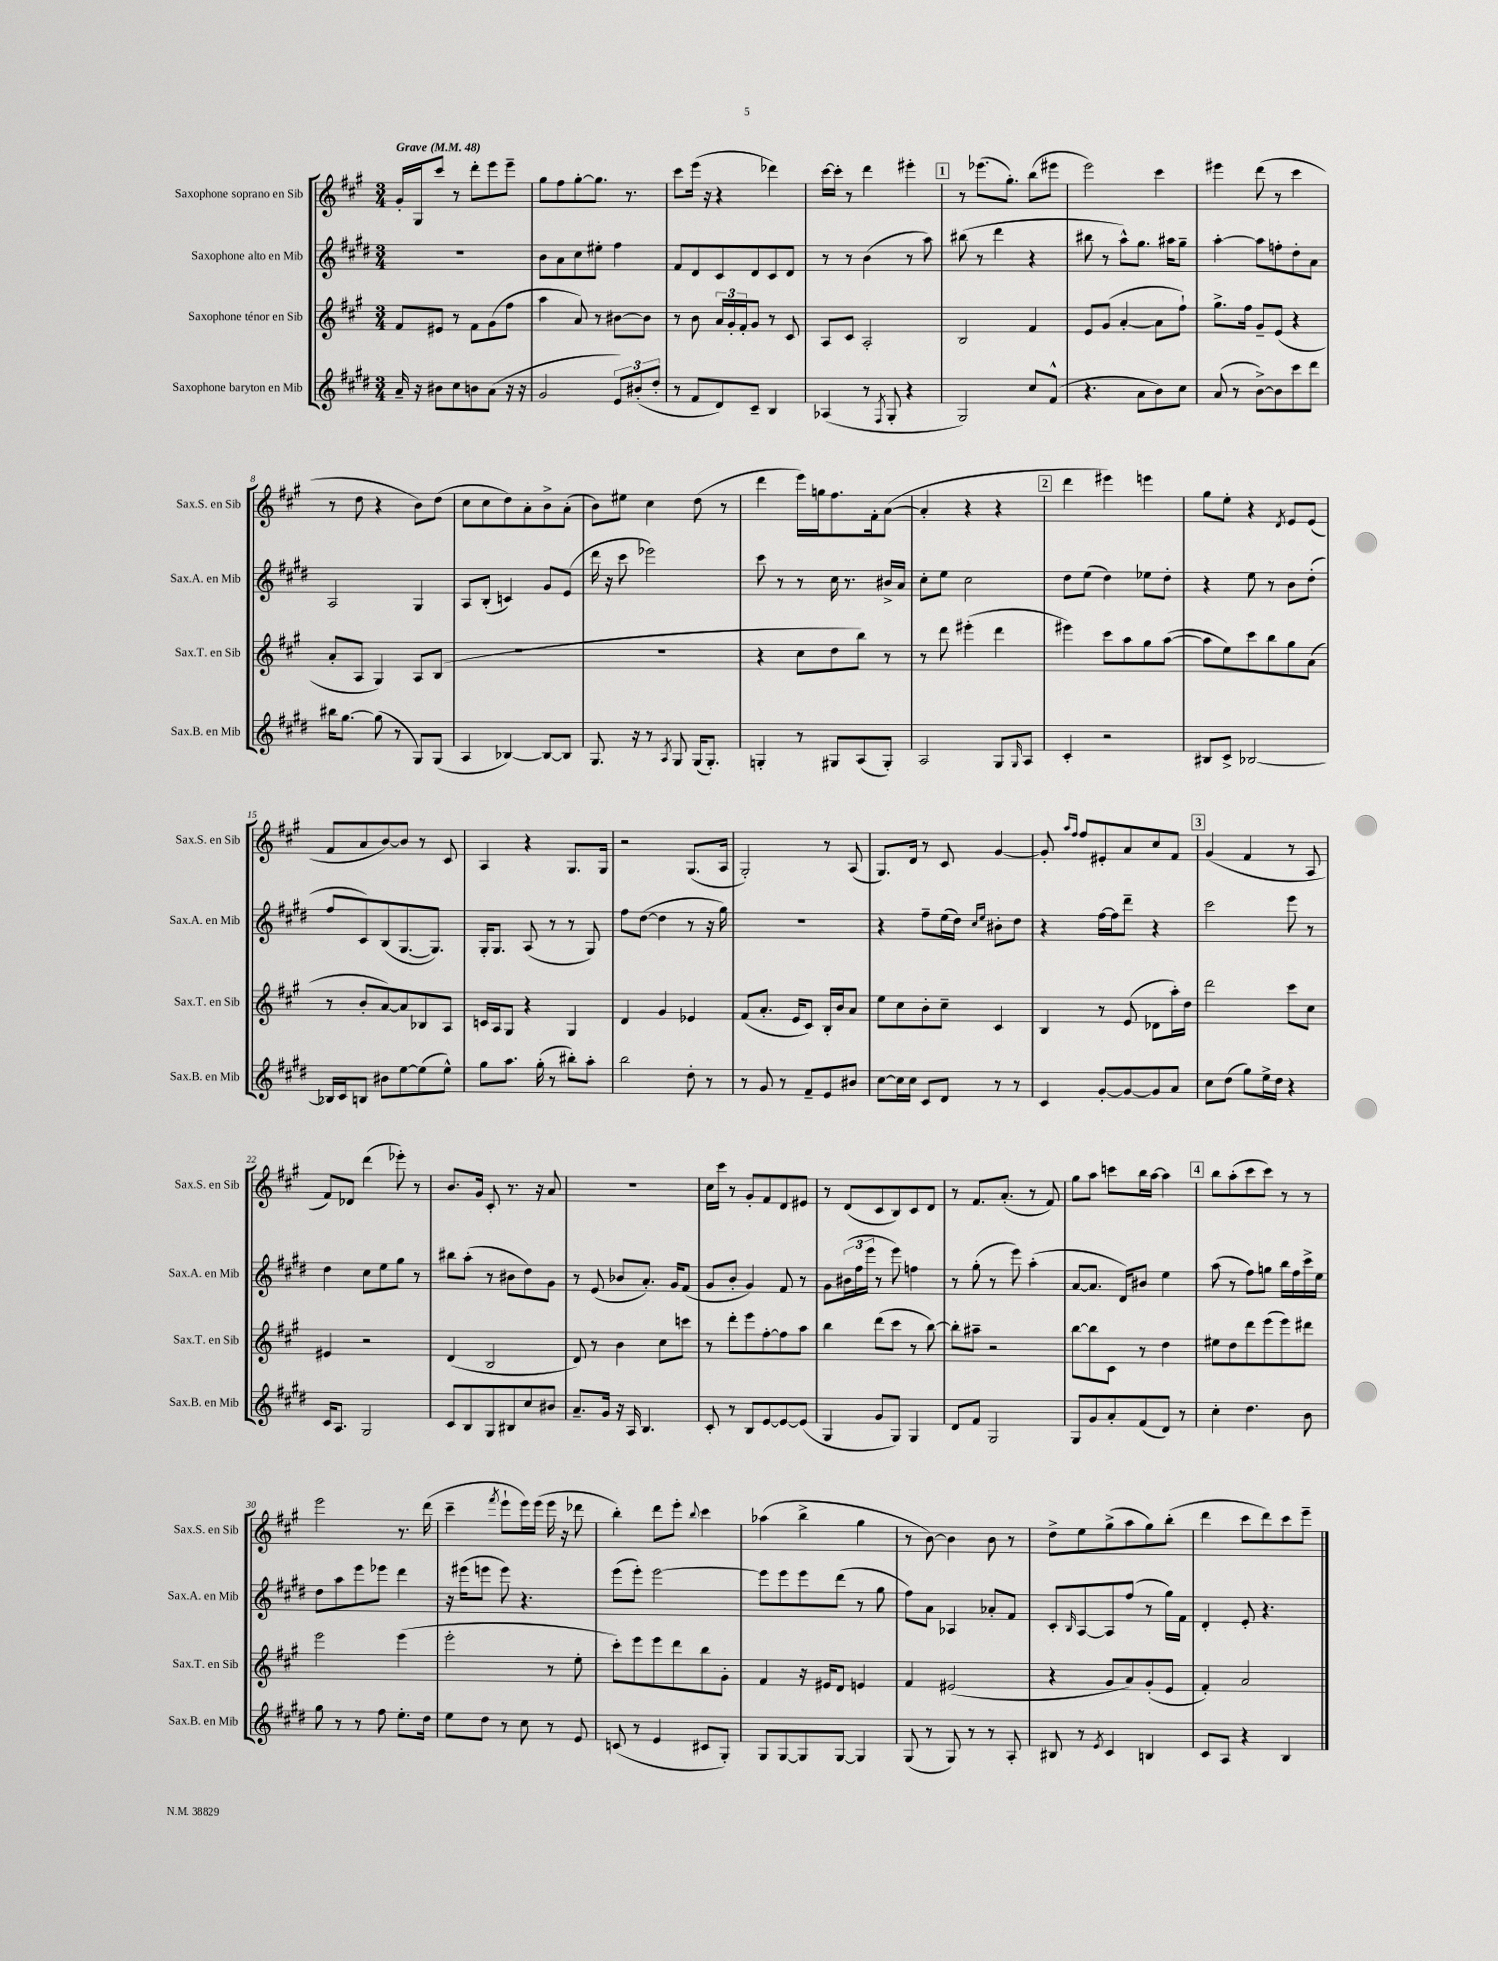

**kern	**kern	**kern	**kern
*part4	*part3	*part2	*part1
*staff4	*staff3	*staff2	*staff1
*I"Saxophone baryton en Mib	*I"Saxophone ténor en Sib	*I"Saxophone alto en Mib	*I"Saxophone soprano en Sib
*I'Sax.B. en Mib	*I'Sax.T. en Sib	*I'Sax.A. en Mib	*I'Sax.S. en Sib
*clefG2	*clefG2	*clefG2	*clefG2
*k[f#c#g#d#]	*k[f#c#g#]	*k[f#c#g#d#]	*k[f#c#g#]
*M3/4	*M3/4	*M3/4	*M3/4
*MM48	*MM48	*MM48	*MM48
=1	=1	=1	=1
!	!	!	!LO:TX:a:B:t=Grave
16a~/	8f#/L	2.r	16g#'/LL
16r	.	.	16G#/J
8b#X\L	8e#X/J	.	8ccc#/J
8cc#\	8r	.	8r
8bn\	8f#\L	.	8ddd'\L
(8a\J	(8g#\	.	8eee\
16r	8ff#\J	.	8eee~\J
16r	.	.	.
=2	=2	=2	=2
2g#/	4aa\	8b\L	8gg#\L
.	.	8a\	8ff#\
.	8a/)	8cc#\	[8gg#'\
.	8r	8ee#X'\J	8.gg#\J]
12e/L)	[8b#X\L	4ff#\	.
.	.	.	8.r
(12b#X'/	.	.	.
.	8b#\J]	.	.
12dd#'/J	.	.	.
=3	=3	=3	=3
8r	8r	8f#/L	8ccc#\L
8f#/L	8b\	8d#/	(16eee\Jk
.	.	.	16r
8d#/)	24a/LL	8c#/	4r
.	24g#'/	.	.
.	24f#'/J	.	.
8c#~/J	8g#/J	8d#/	.
4B/	8r	8c#/	4ddd-X\)
.	8c#/	8d#/J	.
=4	=4	=4	=4
(4A-X/	8A/L	8r	[16ccc#\LL
.	.	.	16ccc#'\JJ]
.	8c#/J	8r	8r
8r	2A'/	(4b\	4ddd\
8qF#/	.	.	.
8G#'/	.	.	.
4r	.	8r	4eee#X'\
.	.	8aa\)	.
!!LO:REH:place=s1:t=1
=5	=5	=5	=5
2G#/)	2B/	(8bb#X\	8r
.	.	8r	(8.eee-X\L
.	.	4ddd#\	.
.	.	.	8.gg#'\J)
8cc#/L	4f#/	4r	(8bb\L
(8f#^^/J	.	.	8eee#X\J
=6	=6	=6	=6
4.r	8e/L	8bb#X\	2eee\)
.	(8g#/J	8r	.
.	[4a'/	8aa^^\L)	.
8a\L	.	8.gg#\J	.
8b\)	8a\L]	.	4ccc#\
.	.	16aa#X\KL	.
8cc#\J	8ff#`\J)	8gg#~\J	.
=7	=7	=7	=7
(8a/	8.gg#^\L	[4aa'\	4eee#X\
8r	.	.	.
.	16ff#\Jk	.	.
[8b^\L)	8g#~/L	8aa\L]	(8ddd\
8b\]	(8e/J	8ffn'\	8r
8ccc#\	4r	8dd#'\	4ccc#\
8ddd#\J	.	8a\J	.
!!LO:LB:g=z
=8	=8	=8	=8
16bb#X\KL	8a'/L	2A/	8r
[8.gg#\J	.	.	.
.	8A/J	.	8dd\
(8gg#\]	4G#/)	.	4r
8r	.	.	.
8G#/L)	8A/L	4G#/	8b\L)
(8G#/J	(8B/J	.	(8dd\J
=9	=9	=9	=9
4A/	2.r	8A/L	8cc#\L
.	.	(8B'/J	8cc#\
[4B-X/)	.	4cn/)	8dd\)
.	.	.	8a'\
8B-/L_	.	8g#/L	8b^\
8B-/J]	.	(8e/J	(8a'\J
=10	=10	=10	=10
8.G#/	2.r	16ddd#\	8b\L)
.	.	16r	.
.	.	8ccc#\	8ee#X\J
16r	.	.	.
8r	.	2eee-X\)	4cc#\
8qA/	.	.	.
8G#/	.	.	.
(16G#/KL	.	.	(8dd\
8.G#'/J)	.	.	.
.	.	.	8r
=11	=11	=11	=11
4Gn'/	4r	8ccc#\	4ddd\
.	.	8r	.
8r	8cc#\L	8r	16eee\LL)
.	.	.	16ggn\J
8G#X/L	8dd\	16cc#\	8.ff#\
.	.	8.r	.
(8A/	8bb\J)	.	.
.	.	.	16f#'\k
8G#'/J)	8r	16b#X^/LL	([8a\J
.	.	16a/JJ	.
=12	=12	=12	=12
2A/	8r	8cc#'\L	4a'/]
.	8ddd\	8ee\J	.
.	(4eee#X'\	2cc#\	4r
8G#/L	4ddd\	.	4r
16qqG#/	.	.	.
8A/J	.	.	.
!!LO:REH:place=s1:t=2
=13	=13	=13	=13
4c#'/	4eee#X\)	8dd#\L	4ddd\
.	.	(8ee\J	.
2r	8ccc#\L	4dd#\)	4eee#X\)
.	8aa\	.	.
.	8gg#\	8ee-X\L	4eeen\
.	([8aa\J	8dd#'\J	.
=14	=14	=14	=14
8B#X/L	8aa\L]	4r	8gg#\L
8c#^/J	8ee\)	.	8ee'\J
[2B-X/	8ccc#\	8ee\	4r
.	8bb\	8r	.
.	.	.	8qd/
.	8gg#\	8b\L	8e/L
.	(8a\J	(8dd#'\J	(8e/J
!!LO:LB:g=z
=15	=15	=15	=15
16B-X/LL]	8r	8ff#/L	8f#/L
16c#/J	.	.	.
8Bn/J	8b'/L	8c#/)	8a/
8b#X\L	[8a/)	(8B/	[8b/)
[8ee\	8a/]	[8.G#/	8b/J]
(8ee\]	8B-X/	.	8r
.	.	8.G#/J])	.
8ee^^\J)	8A/J	.	8c#/
=16	=16	=16	=16
8gg#\L	16cn/LL	16G#'/KL	4A/
.	16A/J	8.G#/J	.
8.aa\J	8G#/J	.	.
.	4r	(8A/	4r
(16gg#'\	.	.	.
8r	.	8r	.
8bb#X'\L)	4G#/	8r	8.G#/L
8aa'\J	.	8G#/)	.
.	.	.	16G#/Jk
=17	=17	=17	=17
2bb\	4d/	8ff#\L	2r
.	.	([8dd#\J	.
.	4g#/	4dd#\]	.
8dd#'\	4e-X/	8r	(8.G#/L
8r	.	16r	.
.	.	16gg#\)	16A/Jk
=18	=18	=18	=18
8r	(8f#/L	2.r	2G#'/)
8g#/	8.a'/J	.	.
8r	.	.	.
.	16e/KL	.	.
8f#~/L	8c#/J)	.	.
8e/	16B'/LL	.	8r
.	16b/J	.	.
8b#X/J	8a/J	.	(8A/
=19	=19	=19	=19
[8cc#\L	8ee\L	4r	8.G#/L)
16cc#\L]	8cc#\	.	.
16cc#\JJ	.	.	16d/Jk
8c#/L	8b'\	8ff#~\L	8r
8d#/J	8cc#~\J	(16ee\L	8c#/
.	.	16dd#\JJ)	.
.	.	16qqcc#/LL	.
.	.	16qqee/JJ	.
8r	4c#/	8b#X'\L	[4g#/
8r	.	8dd#\J	.
=20	=20	=20	=20
4c#/	4B/	4r	8g#'/]
.	.	.	16qqaa/LL
.	.	.	16qqff#/JJ
.	.	.	8ff#/L
[8g#'/L	8r	[16ff#\LL	8e#X'/
.	.	16ff#\J]	.
8g#/_	(8e/	8ddd#~\J	8a/
8g#/]	8d-X\L	4r	8cc#/
8a/J	16aa'\L)	.	8f#/J
.	16dd\JJ	.	.
!!LO:REH:place=s1:t=3
=21	=21	=21	=21
8cc#\L	2ddd\	2ccc#\	(4g#/
(8dd#\J	.	.	.
8gg#\L)	.	.	4f#/
16ee^\L	.	.	.
16dd#\JJ	.	.	.
4r	8ccc#\L	8eee\	8r
.	8cc#\J	8r	8A/
!!LO:LB:g=z
=22	=22	=22	=22
16c#/KL	4e#X/	4dd#\	8f#/L)
8.A/J	.	.	.
.	.	.	8d-X/J
2G#/	2r	8cc#\L	(4ddd\
.	.	8ee\	.
.	.	8gg#\J	8eee-X'\)
.	.	8r	8r
=23	=23	=23	=23
8c#/L	(4d/	8bb#X\L	8.b/L
8B/	.	(8aa'\J	.
.	.	.	16g#/Jk
8G#/	2B/	8r	8c#'/
8B#X/	.	8b#X\L	8.r
8cc#/	.	8dd#\)	.
.	.	.	16r
8b#X/J	.	8g#\J	8a/
=24	=24	=24	=24
8.a~/L	8d/)	8r	2.r
.	8r	(8e/	.
16g#/Jk	.	.	.
16r	4b\	8b-X/L	.
16A/	.	.	.
4.B/	.	8.a'/J)	.
.	8cc#\L	.	.
.	.	16g#/KL	.
.	8cccn\J	(8f#/J	.
=25	=25	=25	=25
8c#'/	8r	8g#/L	16cc#\LL
.	.	.	16ccc#\JJ
8r	8ddd'\L	8b'/J	8r
8B/L	8eee\	4g#/)	8g#'/L
[8e/	[8ff#'\	.	8f#/
8e/_	8ff#\]	8f#/	8d/
(8e/J]	8aa\J	8r	8e#X/J
=26	=26	=26	=26
4G#/	4bb\	8g#\L	8r
.	.	(24b#X\L	(8d/L
.	.	24ff#\	.
.	.	24eee\JJ	.
8g#/L	(8ddd\L	8r	8c#/
8G#/J)	8ccc#\J	8eee\)	8B/)
4G#/	8r	4ffn\	8c#/
.	[8bb\)	.	8d/J
=27	=27	=27	=27
8d#/L	8bb'\L]	8r	8r
8f#/J	8aa#X~\J	(8gg#'\	8.f#/L
2G#/	2r	8r	.
.	.	.	(8.a'/J
.	.	8eee\)	.
.	.	(4aa'\	8r
.	.	.	8f#/)
=28	=28	=28	=28
8G#/L	[8bb\L	[8a/L	8gg#\L
8g#/	8bb\]	8.a/J]	8aa\J
8a'/	8c#\J	.	8cccn\L
.	.	16d#/KL)	.
(8f#/	8r	8b#X/J	16bb\L
.	.	.	[16aa\JJ
8d#/J)	4dd\	4ee\	4aa\]
8r	.	.	.
!!LO:REH:place=s1:t=4
=29	=29	=29	=29
4cc#'\	8ee#X\L	(8aa\	8bb\L
.	8dd\	8r	(8aa'\
4.dd#\	8ddd\	8ff#\L)	8ccc#\
.	(8eee\	8ggn\J	8ccc#\J)
.	8eee\)	16bb\LL	8r
.	.	16ff#\	.
8b\	8ddd#X\J	16ccc#^\	8r
.	.	16ee\JJ	.
!!LO:LB:g=z
=30	=30	=30	=30
8gg#\	2eee\	8dd#\L	2eee\
8r	.	8aa\	.
8r	.	8eee\	.
8ff#\	.	8eee-X\J	.
8.ee'\L	(4eee\	4ddd#\	8.r
16dd#\Jk	.	.	(16ddd\
=31	=31	=31	=31
8ee\L	2eee'\	16r	4ccc#~\
.	.	(16eee#X\KL	.
8dd#\J	.	8eeen\J	.
.	.	.	8qfff#/
8r	.	8eee\)	8eee`\L
8cc#\	.	4.r	16eee\L)
.	.	.	(16eee\JJ
8r	8r	.	16eee\
.	.	.	16r
8e/	8ee'\	.	8ddd-X\
=32	=32	=32	=32
(8cn/	8ccc#'\L)	(8eee\L	4bb'\)
8r	8eee\	8eee'\J)	.
4e/	8eee\	[2eee\	8ddd\L
.	8ddd\	.	8eee'\J
.	.	.	8qqbb/
8c#X/L	8bb\	.	4ccc#\
8G#'/J)	8g#'\J	.	.
=33	=33	=33	=33
8G#/L	4f#/	8eee\L]	(4aa-X\
[8G#/	.	8eee\	.
8G#/]	16r	8eee\	4bb^\
.	16e#X/KL	.	.
[8G#/J	8d/J	(8ddd#\J	.
4G#/]	4en/	8r	4gg#\
.	.	8gg#\	.
=34	=34	=34	=34
(8G#/	4f#/	8ff#\L)	8r
8r	.	8a\J	[8b\)
8G#/)	(2e#X/	4A-X/	4b\]
8r	.	.	.
8r	.	8a-X'/L	8b\
8A'/	.	8f#/J	8r
=35	=35	=35	=35
8B#X/	4r	8c#'/L	8dd^\L
.	.	16qqB/	.
8r	.	[8A/	8ee\
8qe/	.	.	.
4c#/	8g#/L	8A/]	(8gg#^\
.	8a/)	(8ff#/J	8aa\
4Bn/	(8g#'/	8r	8gg#\)
.	8e/J	16gg#\LL)	(8bb'\J
.	.	16f#\JJ	.
=36	=36	=36	=36
8c#/L	4f#'/)	4d#'/	4ddd\
8A/J	.	.	.
4r	2a/	8e'/	8ccc#\L
.	.	4.r	8ddd\)
4B/	.	.	8ccc#\
.	.	.	8eee~\J
==	==	==	==
*-	*-	*-	*-
